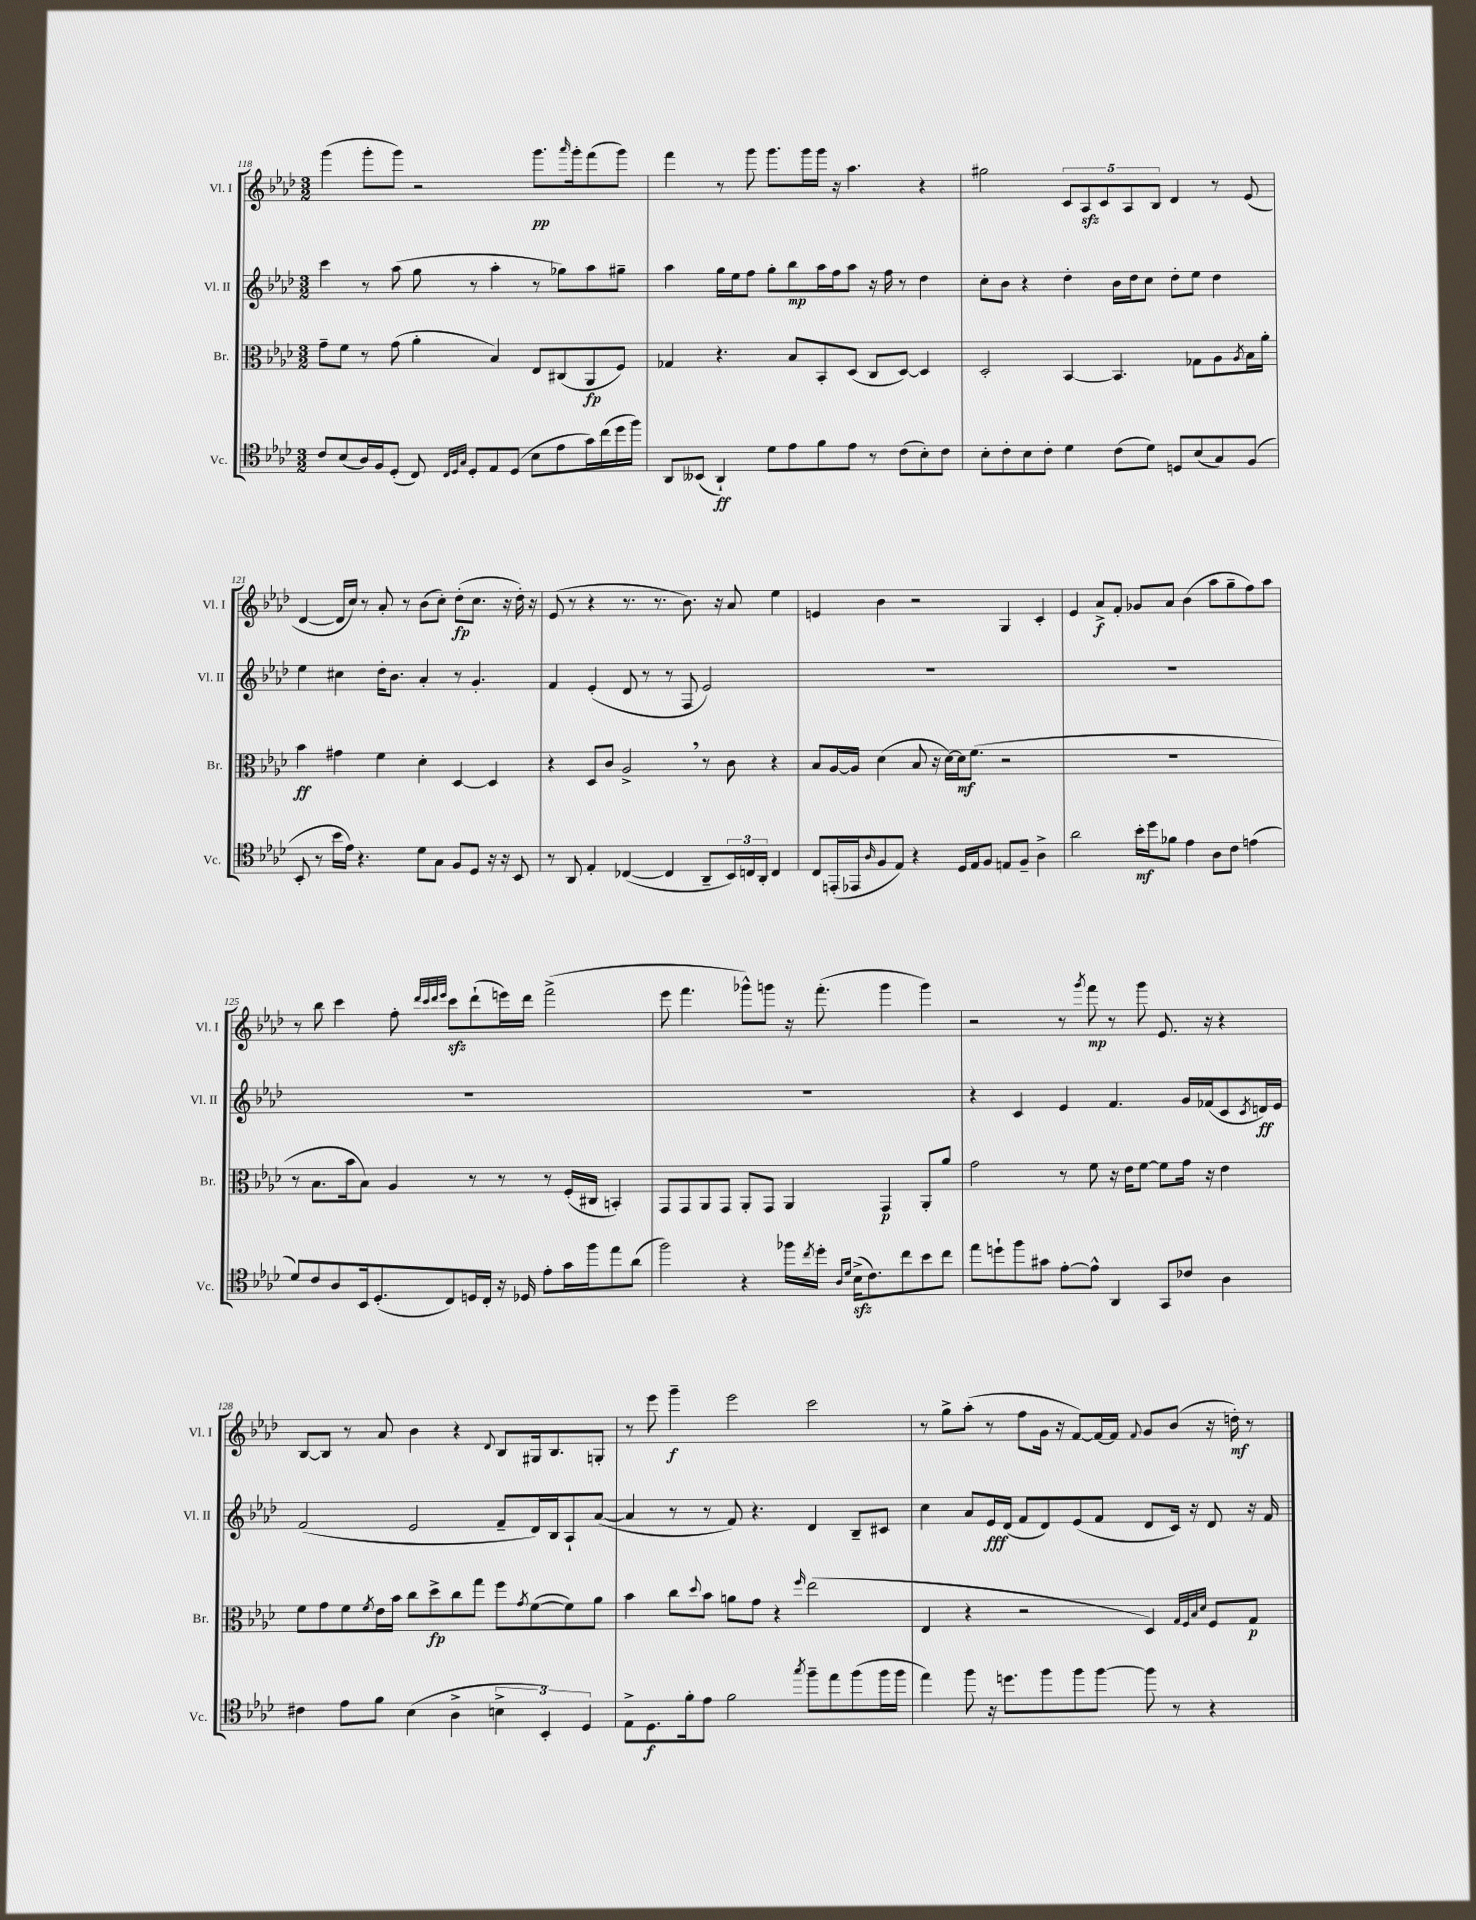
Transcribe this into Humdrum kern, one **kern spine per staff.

**kern	**kern	**kern	**kern
*staff4	*staff3	*staff2	*staff1
*clefC4	*clefC3	*clefG2	*clefG2
*k[b-e-a-d-]	*k[b-e-a-d-]	*k[b-e-a-d-]	*k[b-e-a-d-]
*M3/2	*M3/2	*M3/2	*M3/2
8c	8g~	4ccc	(4ggg
(8B-	8f	.	.
16A-)	8r	8r	8ggg'
16F	.	.	.
(8D-'	(8g	(8aa-	8ggg)
8C)	4a-'	8gg	2r
32qqC	.	.	.
32qqD-	.	.	.
32qqG	.	.	.
8D-'	.	8r	.
8E-	4B-)	4aa-'	.
(8D-	.	.	.
8B-	8E-	8r	8.ggg
8e-	(8C#	8gg-)	.
.	.	.	16qqaaa-
.	.	.	16ggg'
16g)	8AA-	8aa-	(8fff
(16cc	.	.	.
16dd-	8F)	8gg#~	8ggg)
16ff)	.	.	.
=	=	=	=
8AA-	4G-	4aa-	4fff
(8BB--	.	.	.
4AA-`)	4.r	16gg	8r
.	.	16ee-	.
.	.	8ff	8ggg
8d-	.	8gg'	8.ggg
8e-	8B-	8bb-	.
.	.	.	16ggg
8f	8BB-'	16aa-	16ggg
.	.	16ff	16r
8e-	(8D-	8aa-	4.aa-
8r	8C	16r	.
.	.	16ff	.
(8c	[8D-)	8r	.
8B-')	4D-]	4dd-	4r
8c	.	.	.
=	=	=	=
8B-'	2D-'	8cc'	2gg#
8c'	.	8b-	.
8B-	.	4r	.
8c'	.	.	.
4d-	[4BB-	4dd-'	10c
.	.	.	10A-
.	.	.	10c
(8c	4.BB-]	16b-	.
.	.	.	10A-
.	.	16dd-	.
8d-)	.	8cc	.
.	.	.	10B-
8D	.	8dd-'	4d-
(8B-	8G-	8ee-	.
8G)	8A-	4dd-	8r
.	8qA-	.	.
(8F	16B-	.	(8e-
.	16a-'	.	.
=	=	=	=
8BB-'	4b-	4ee-	[4d-
8r	.	.	.
16b-	4g#	4cc#	16d-]
16e-)	.	.	16cc)
4.r	.	.	8r
.	4f	16dd-'	8a-'
.	.	8.b-	.
.	.	.	8r
8d-	4d-'	4a-'	(8b-
8G	.	.	8cc')
8F	[4D-	8r	(8dd-'
8D-	.	4.g'	8.cc
16r	4D-]	.	.
16r	.	.	16r
8BB-	.	.	16dd-')
.	.	.	16r
=	=	=	=
8r	4r	4f	(8e-
8AA-	.	.	8r
4E-'	8D-	(4e-'	4r
.	8c	.	.
([4C-	2A-^	8d-	8.r
.	.	8r	.
.	.	.	8.r
4C-]	.	8r	.
.	.	8F	8.b-)
8AA-~	8r	2e-)	.
.	.	.	16r
24BB-)	8c	.	8a-
24C	.	.	.
24AA-'	.	.	.
4C	4r	.	4ee-
=	=	=	=
8C	8B-	1.r	4e
(16EE'	[16A-	.	.
16EE-	16A-]	.	.
16qqA-	.	.	.
8F	(4d-	.	4b-
8E-)	.	.	.
4r	8B-	.	2r
.	16r	.	.
.	[16d-)	.	.
16D-	16d-]	.	.
16E-	(8.f	.	.
8F	.	.	.
8E	2r	.	4G
8F~	.	.	.
4A-^	.	.	4c'
=	=	=	=
2a-	1.r	1.r	4e-
.	.	.	8a-^
.	.	.	8f'
16b-'	.	.	8g-
16dd-	.	.	.
8f-	.	.	8a-
4e-	.	.	(4b-
8A-	.	.	8aa-
8c	.	.	8gg~
(4e	.	.	8ff)
.	.	.	8aa-
=	=	=	=
8d-)	8r	1.r	8r
8c	8.B-	.	8bb-
8A-	.	.	4ccc
.	16b-	.	.
16BB-	8B-)	.	.
(8.D-'	.	.	.
.	4A-	.	8ff'
.	.	.	32qqddd-
.	.	.	32qqccc
.	.	.	32qqddd-
.	.	.	32qqeee-
8C)	.	.	8ccc
16D	8r	.	(8ddd-`
16C'	.	.	.
16r	8r	.	16eee)
16D-	.	.	16ddd-
8e-'	8r	.	(2fff^
16g	(16F'	.	.
16ff	16C#	.	.
8ee-	4BB')	.	.
(8a-	.	.	.
=	=	=	=
2ff)	8GG	1.r	8eee-
.	8GG	.	4.fff
.	8AA-	.	.
.	8GG	.	.
4r	8AA-'	.	8ggg-^^)
.	8GG	.	8ggg
16ff-	4AA-	.	16r
8qcc	.	.	.
16dd-'	.	.	(8.fff'
16qqA-	.	.	.
16qqd-	.	.	.
(16B-^	.	.	.
8.c)	.	.	.
.	4GG	.	4ggg
8cc	.	.	.
8b-	8AA-'	.	4ggg)
8cc	8a-	.	.
=	=	=	=
8ee-	2g	4r	2r
8dd`	.	.	.
8ff	.	4c	.
8g#	.	.	.
[8e-'	8r	4e-	8r
.	.	.	8qggg
8e-^^]	8f	.	8fff
4AA-	16r	4.f	8r
.	16e-	.	.
.	[8f	.	8ggg
8GG	8f]	.	8.e-
8c-	16g	16g	.
.	16r	(16f-	16r
4A-	4e-	8c	4r
.	.	8qc	.
.	.	16d)	.
.	.	16e-	.
=	=	=	=
4c#	8f	(2f	[8B-
.	8g	.	8B-]
8e-	8f	.	8r
.	8qf	.	.
8f	16e-	.	8a-
.	16b-	.	.
(4B-	8cc	2e-	4b-
.	8dd-^	.	.
4A-^	8cc	.	4r
.	8gg	.	.
.	.	.	8qqd-
6B^	8ff	8f~	8B-
.	8qg	.	.
.	([8f	16d-)	16G#
6BB-')	.	.	.
.	.	16B-	8.B-
.	8f])	8A-`	.
6D-	.	.	.
.	8a-	([8a-	8G'
=	=	=	=
8E-^	4b-	4a-]	8r
8.D-	.	.	8eee-
.	8cc	8r	4ggg~
16f'	.	.	.
.	8qqdd-	.	.
8e-	8b-	8r	.
2f	8a	8f)	2eee-
.	8g	4.r	.
.	4r	.	.
8qgg	16qqff	.	.
8ff~	(2ee-	4d-	2ccc
8ee-	.	.	.
(8ff	.	8B-~	.
16ff	.	8c#	.
16ff	.	.	.
=	=	=	=
4ee-)	4E-	4cc	8r
.	.	.	8gg^
8ff	4r	8a-	(8aa-'
16r	.	16e-	8r
8.dd	.	(16d-	.
.	2r	8f	8ff
8ff	.	8d-)	16g
.	.	.	16r
8ff	.	(8e-	[8f)
[8ff	.	8f	16f_
.	.	.	16f]
.	.	.	8qqf
8ff]	4D-)	8d-	8g
8r	.	16c)	(8b-
.	.	16r	.
.	32qqG	.	.
.	32qqF	.	.
.	32qqB-	.	.
.	32qqd-	.	.
4r	8F	8d-	16r
.	.	.	16dd')
.	8G	16r	8r
.	.	16f	.
==	==	==	==
*-	*-	*-	*-
